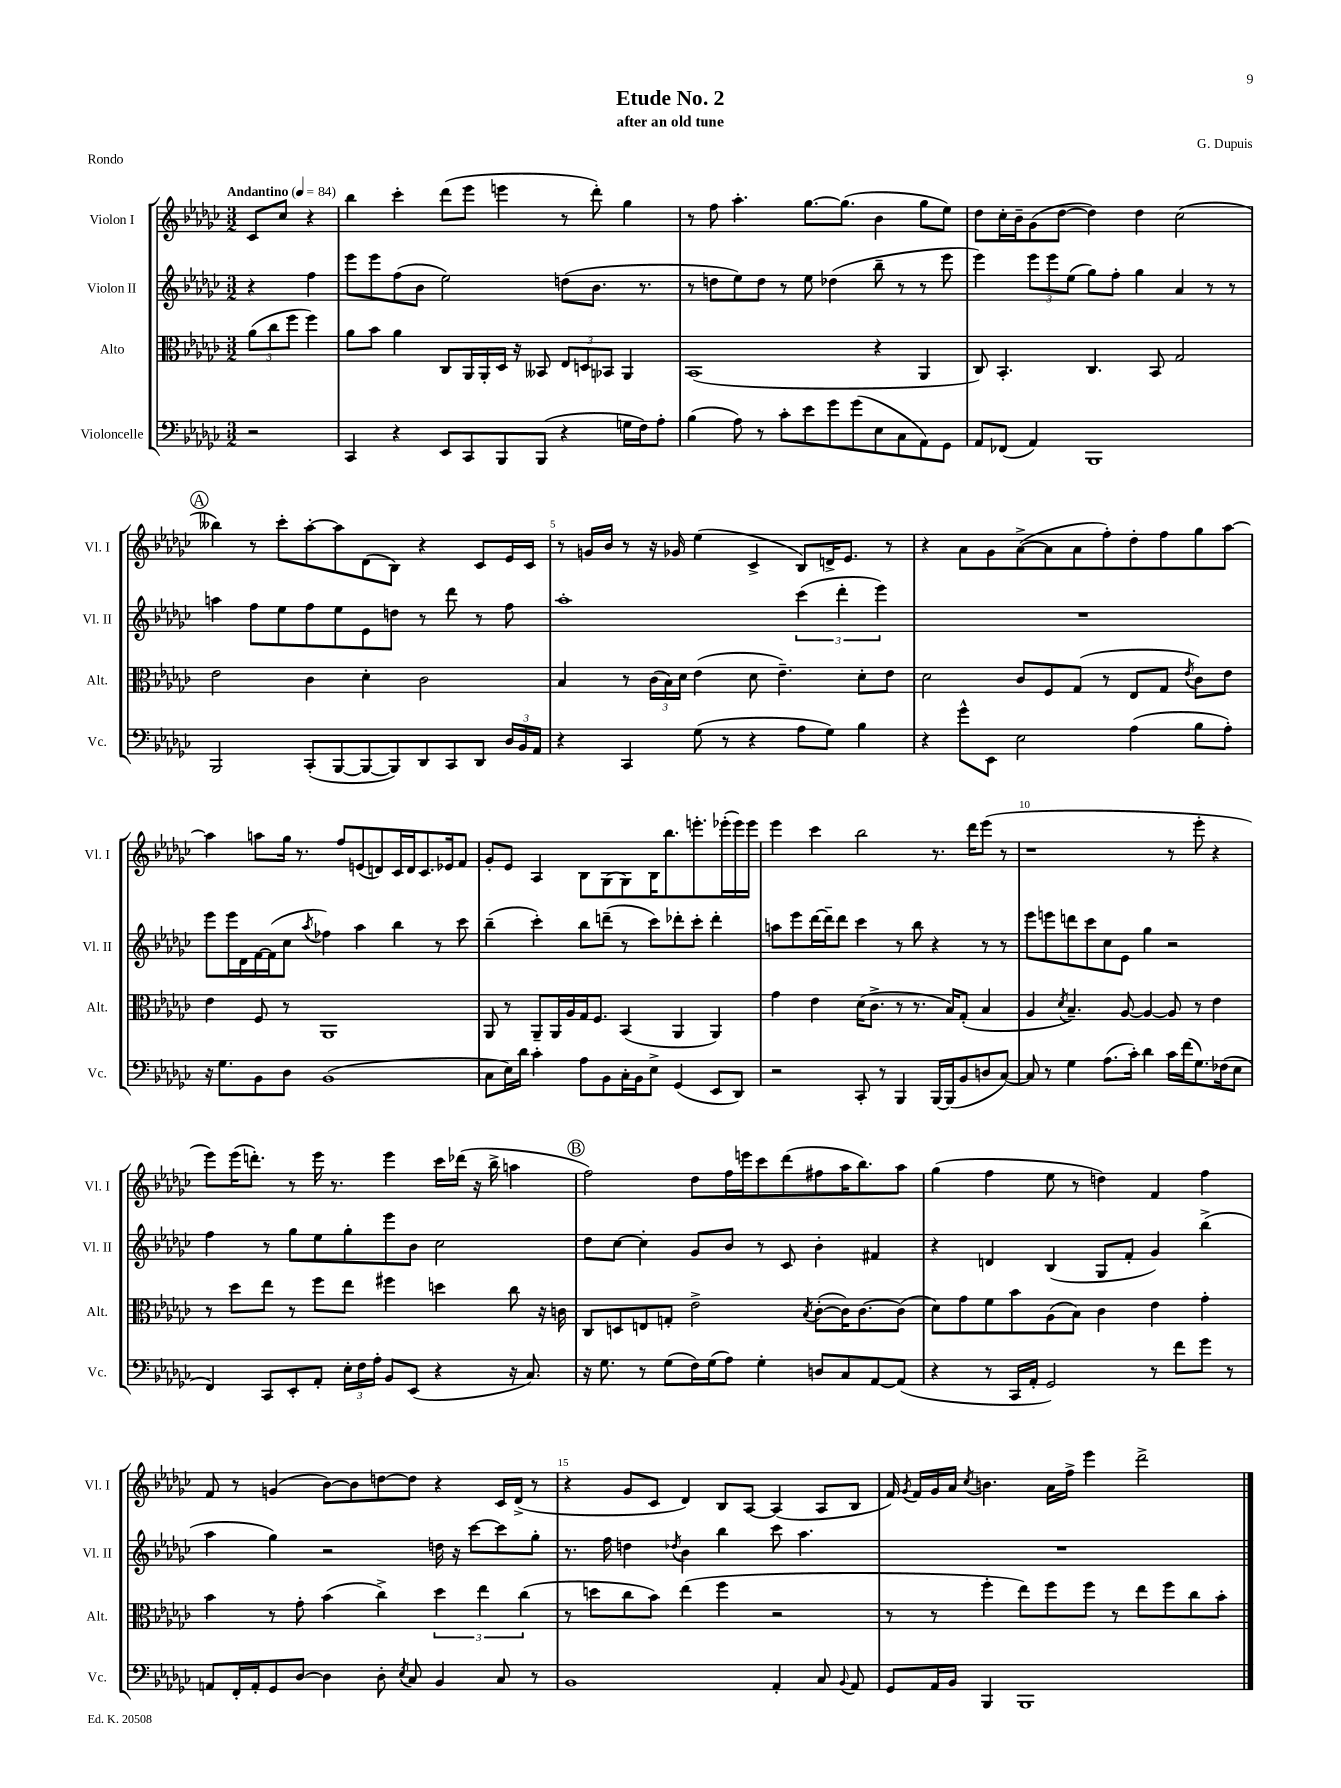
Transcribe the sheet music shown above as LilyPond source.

\header { title = "Etude No. 2" composer = "G. Dupuis" subtitle = "after an old tune" piece = "Rondo" }
<<
\new StaffGroup <<
\new Staff = "s0" \with { instrumentName = "Violon I" shortInstrumentName = "Vl. I" } {
    \clef treble \key ges \major \numericTimeSignature \time 3/2 \partial 2 \tempo "Andantino" 4 = 84
    \autoBeamOff ces'8[ ces''8] r4 |
    bes''4 ces'''4-. des'''8[( ees'''8] e'''4 r8 des'''8-.) ges''4 |
    r8 f''8 aes''4.-. ges''8.[~ ges''8.]( bes'4 ges''8[ ees''8]) |
    des''8[ ces''16-. bes'16-- ges'8( des''8]~ des''4) des''4 ces''2( |
    \mark \markup { \circle "A" } beses''4) r8 ces'''8[-. aes''8~-. aes''8 des'8( bes8]) r4 ces'8[ ees'16 ces'16] |
    r8 g'16[ bes'16] r8 r16 ges'16 ees''4( ces'4-> bes8[) d'16-> ees'8.] r8 |
    r4 aes'8[ ges'8 aes'8~->( aes'8 aes'8 f''8-.) des''8-. f''8 ges''8 aes''8]~ |
    aes''4 a''8[ ges''16] r8. f''8[ e'8( d'8) ces'16 d'16 ces'8. ees'16 f'8] |
    ges'8[-. ees'8] aes4 bes8[ ges8( ges8) bes16 bes''8. e'''8.-. ees'''16-.( ees'''16) ees'''16] |
    ees'''4 ces'''4 bes''2 r8. des'''16[ ees'''8]( r8 |
    r1 r8 ees'''8-. r4 |
    ees'''8[) ees'''16( d'''8.]-.) r8 ees'''16 r8. ees'''4 ces'''16[ des'''16]( r16 bes''16-> a''4 |
    \mark \markup { \circle "B" } f''2) des''8[ f''16 e'''16 ces'''8 des'''8( fis''8 aes''16 bes''8.) aes''8] |
    ges''4( f''4 ees''8 r8 d''4) f'4 f''4 |
    f'8 r8 g'4( bes'8[~) bes'8 d''8~ d''8] r4 ces'16[ des'16]->( r8 |
    r4 ges'8[ ces'8] des'4) bes8[ aes8]~ aes4( aes8[ bes8] |
    f'16) \acciaccatura { ges'8 } f'16[ ges'16 aes'16] \acciaccatura { ces''8 } b'4. aes'16[ f''16]-> ees'''4 des'''2-> \bar "|." |
}
\new Staff = "s1" \with { instrumentName = "Violon II" shortInstrumentName = "Vl. II" } {
    \clef treble \key ges \major \numericTimeSignature \time 3/2 \partial 2
    \autoBeamOff r4 f''4 |
    ees'''8[ ees'''8 f''8( bes'8] ees''2) d''8[( bes'8.] r8. |
    r8 d''8[ ees''8) d''8] r8 ees''8 des''4( bes''8-- r8 r8 ees'''8 |
    ees'''4) \tuplet 3/2 { ees'''8[ ees'''8 ees''8]( } ges''8[) f''8]-. ges''4 aes'4 r8 r8 |
    \mark \markup { \circle "A" } a''4 f''8[ ees''8 f''8 ees''8 ees'8 d''8] r8 des'''8 r8 f''8 |
    aes''1-. \tuplet 3/2 { ces'''4( des'''4-. ees'''4) } |
    R1. |
    ees'''8[ ees'''16 des'16 f'16~ f'16( ces''8] \acciaccatura { aes''8 } fes''4) aes''4 bes''4 r8 ces'''8 |
    bes''4--( ces'''4-.) bes''8[ d'''8]--( r8 ces'''8[) des'''8-. ces'''8]-. des'''4-. |
    a''8[ ees'''8 des'''16~ des'''16-- des'''8] ces'''4 r8 bes''8 r4 r8 r8 |
    ees'''8[ e'''8 d'''8 ces'''8 ces''8 ees'8] ges''4 r2 |
    f''4 r8 ges''8[ ees''8 ges''8-. ees'''8 bes'8] ces''2 |
    \mark \markup { \circle "B" } des''8[ ces''8]~ ces''4-. ges'8[ bes'8] r8 ces'8 bes'4-. fis'4 |
    r4 d'4 bes4( ges8[ f'8]-. ges'4) bes''4->( |
    aes''4 ges''4) r2 d''16 r16 ces'''8[~ ces'''8 ges''8]-. |
    r8. f''16 d''4 \acciaccatura { des''8 } bes'4 bes''4 ces'''8 aes''4. |
    R1. \bar "|." |
}
\new Staff = "s2" \with { instrumentName = "Alto" shortInstrumentName = "Alt." } {
    \clef alto \key ges \major \numericTimeSignature \time 3/2 \partial 2
    \autoBeamOff \tuplet 3/2 { aes'8[( ces''8 f''8] } f''4) |
    aes'8[ bes'8] aes'4 ces8[ aes,16 aes,16-. des16] r16 beses,8 \tuplet 3/2 { ees8[ d8 bes,8] } aes,4 |
    bes,1( r4 aes,4 |
    ces8) bes,4.-. ces4. bes,8 ges2 |
    \mark \markup { \circle "A" } ees'2 ces'4 des'4-. ces'2 |
    bes4 r8 \tuplet 3/2 { ces'16[( bes16) des'16] } ees'4( des'8 ees'4.--) des'8[-. ees'8] |
    des'2 ces'8[ f8 ges8]( r8 ees8[ ges8] \acciaccatura { ees'8 } ces'8[) ees'8] |
    ees'4 f8 r8 aes,1 |
    aes,8 r8 aes,8[-- aes,16 aes16 ges16 f8.] bes,4( aes,4 aes,4) |
    ges'4 ees'4 des'16[( ces'8.]-> r8 r8. bes16[) ges8]-.( bes4 |
    aes4 \acciaccatura { des'8 } bes4.--) aes8~ aes4~ aes8 r8 ees'4 |
    r8 des''8[ ees''8] r8 f''8[ ees''8] fis''4 d''4 ces''8 r16 c'16 |
    \mark \markup { \circle "B" } ces8[ d8 e8 g8]-. ees'2-> \acciaccatura { bes8 } ces'8[~-.( ces'16) ces'8.~ ces'8]( |
    des'8[) ges'8 f'8 bes'8 aes8( bes8]) ces'4 ees'4 ges'4-. |
    bes'4 r8 ges'8-. bes'4( ces''4->) \tuplet 3/2 { des''4 ees''4 ces''4( } |
    r8 d''8[ ces''8 bes'8]) ees''4( f''4 r2 |
    r8 r8 f''4-. ees''8[) f''8 f''8] r8 ees''8[ f''8 ces''8 bes'8]-. \bar "|." |
}
\new Staff = "s3" \with { instrumentName = "Violoncelle" shortInstrumentName = "Vc." } {
    \clef bass \key ges \major \numericTimeSignature \time 3/2 \partial 2
    \autoBeamOff r2 |
    ces,4 r4 ees,8[ ces,8 bes,,8 bes,,8]( r4 g16[ f16) aes8]-. |
    bes4( aes8) r8 ces'8[-. ees'8 ges'8 ges'8( ees8 ces8 aes,8) ges,8] |
    aes,8[ fes,8]( aes,4) bes,,1 |
    \mark \markup { \circle "A" } bes,,2 ces,8[-.( bes,,8~ bes,,8~ bes,,8) des,8 ces,8 des,8] \tuplet 3/2 { des16[ bes,16 aes,16] } |
    r4 ces,4 ges8( r8 r4 aes8[ ges8]) bes4 |
    r4 ges'8[-^ ees,8] ees2 aes4( bes8[ aes8]-.) |
    r16 ges8.[ bes,8 des8] bes,1( |
    ces8[ ees16) des'16] ces'4-. aes8[ bes,8 ces16-. bes,16 ees8]-> ges,4( ees,8[ des,8]) |
    r2 ces,8-. r8 bes,,4 bes,,16[~ bes,,16( bes,8 d8 ces8]~) |
    ces8 r8 ges4 aes8.[( ces'16]-.) des'4 ces'16[ f'16( ges8.) fes16( ees8] |
    f,4) ces,8[ ees,8-. aes,8]-. \tuplet 3/2 { ees16[-. f16 aes16]-. } bes,8[ ees,8]( r4 r16 ces8.) |
    \mark \markup { \circle "B" } r16 ges8. r8 ges8[( f16) ges16( aes8]) ges4-. d8[ ces8 aes,8~ aes,8]( |
    r4 r8 ces,16[ aes,16]-. ges,2) r8 f'8[ ges'8] r8 |
    a,8[ f,16-. a,16-. ges,8 des8]~ des4 des8-. \acciaccatura { ees8 } ces8 bes,4 ces8 r8 |
    bes,1 aes,4-. ces8 \appoggiatura { bes,8 } aes,8 |
    ges,8[ aes,16 bes,16] bes,,4 bes,,1 \bar "|." |
}
>>
>>
\layout { \context { \Score \override BarNumber.break-visibility = ##(#f #t #t) barNumberVisibility = #(every-nth-bar-number-visible 5) } }
